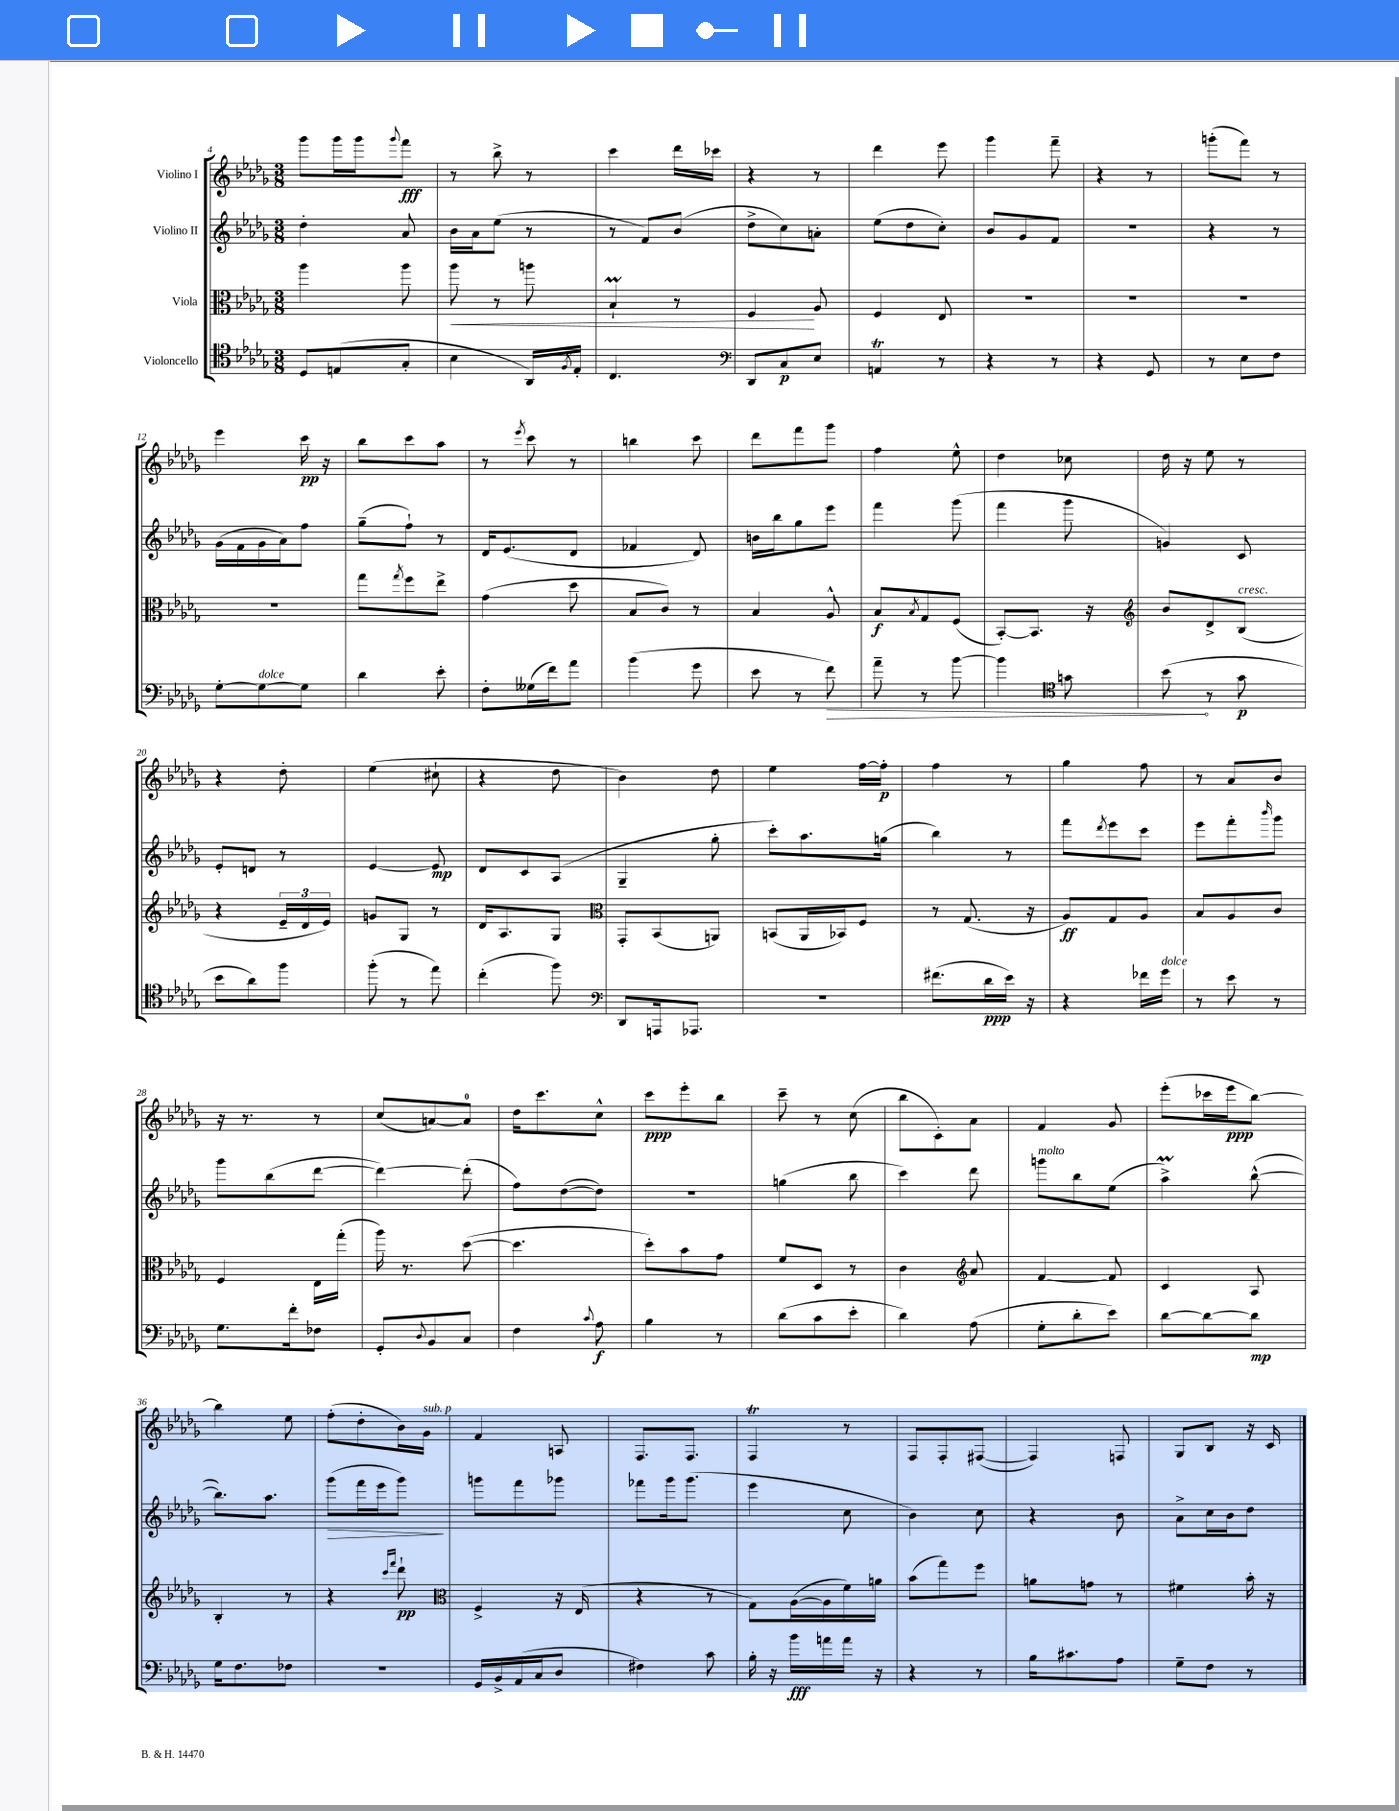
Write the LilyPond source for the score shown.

<<
\new StaffGroup <<
\new Staff = "s0" \with { instrumentName = "Violino I" } {
    \clef treble \key des \major \numericTimeSignature \time 3/8
    ges'''8 ges'''16 ges'''16 \appoggiatura { ges'''8 } f'''8\fff |
    r8 bes''8-> r8 |
    c'''4 des'''16 ces'''16 |
    r4 r8 |
    des'''4 ees'''8 |
    ges'''4 f'''8-- |
    r4 r8 |
    g'''8-.( f'''8) r8 |
    ees'''4 c'''16\pp r16 |
    bes''8 c'''8 aes''8 |
    r8 \acciaccatura { ees'''8 } c'''8 r8 |
    b''4 c'''8 |
    des'''8 f'''8 ges'''8 |
    f''4 ees''8-^ |
    des''4 ces''8 |
    des''16 r16 ees''8 r8 |
    r4 des''8-. |
    ees''4( cis''8-! |
    r4 des''8 |
    bes'4) des''8 |
    ees''4 f''16~ f''16-.\p |
    f''4 r8 |
    ges''4 f''8 |
    r8 aes'8 bes'8 |
    r16 r8. r8 |
    c''8( a'8~) a'8-0 |
    des''16 c'''8. c''8-^ |
    c'''8\ppp ees'''8-. bes''8 |
    c'''8-- r8 c''8( |
    bes''8 c'8-.) aes'8 |
    f'4 ges'8 |
    ees'''8-.( ces'''16 ees'''16\ppp bes''8~) |
    bes''4 ees''8 |
    f''8-.( des''8-. bes'16) ges'16^\markup { \italic "sub. p" } |
    f'4 a8 |
    f8. f8. |
    f4\trill r8 |
    f8 f8-. fis8~( |
    fis4) f8 |
    ges8 bes8 r16 c'16 \bar "|." |
}
\new Staff = "s1" \with { instrumentName = "Violino II" } {
    \clef treble \key des \major \numericTimeSignature \time 3/8
    des''4-. aes'8 |
    bes'16 aes'16 ees''8( r8 |
    r8 f'8) bes'8( |
    des''8-> c''8) a'8-. |
    ees''8( des''8 c''8-.) |
    bes'8 ges'8 f'8 |
    r4. |
    r4 r8 |
    ges'16( f'16 ges'16 aes'16) f''8 |
    ges''8--( f''8-!) r8 |
    des'16 ees'8.( des'8 |
    fes'4 des'8) |
    b'16 bes''16 ges''8 ees'''8 |
    f'''4 ges'''8( |
    f'''4 ges'''8 |
    g'4) c'8 |
    ees'8-. d'8 r8 |
    ees'4~ ees'8\mp |
    des'8 c'8 aes8( |
    ges4-- ges''8-. |
    c'''8-.) aes''8. g''16( |
    bes''4) r8 |
    f'''8 \acciaccatura { des'''8 } ees'''8 c'''8 |
    ees'''8 f'''8-. \grace { bes'''16 } ges'''8 |
    ges'''8 bes''8( des'''8~ |
    des'''4~) des'''8-.( |
    f''8) des''8~( des''8) |
    R4. |
    g''4( bes''8 |
    c'''4) des'''8 |
    g'''8^\markup { \italic "molto" } bes''8 ees''8( |
    aes''4->\prall) bes''8~-^( |
    bes''8.) aes''8. |
    ges'''8\>( f'''16 ees'''16 ges'''8\!) |
    g'''8 f'''8 ges'''8 |
    fes'''8 ges'''16 ges'''8.( |
    ees'''4 c''8 |
    bes'4) c''8 |
    r4 bes'8 |
    aes'8-> c''16 bes'16 des''8 \bar "|." |
}
\new Staff = "s2" \with { instrumentName = "Viola" } {
    \clef alto \key des \major \numericTimeSignature \time 3/8
    aes''4 aes''8 |
    aes''8\< r8 a''8 |
    bes4-!\prall r8 |
    f4\! aes8 |
    f4 ees8 |
    R4. |
    R4. |
    R4. |
    R4. |
    ges''8 \acciaccatura { ges''8 } f''8 ees''8-> |
    ges'4( des''8 |
    bes8 c'8) r8 |
    bes4 aes8-^ |
    bes8\f \acciaccatura { bes8 } ges8 f8( |
    bes,8~-.) bes,8. r16 |
    \clef treble bes'8 des'8-> bes8^\markup { \italic "cresc." }( |
    r4 \tuplet 3/2 { ees'16-- des'16 ees'16) } |
    g'8 ges8 r8 |
    des'16 aes8. ges8 |
    \clef alto ges,8-. bes,8( a,8) |
    b,8( aes,16 bes,16) f8 |
    r8 ges8.( r16 |
    aes8\ff) ges8 aes8 |
    bes8 aes8 c'8 |
    f4 ees16 ges''16-.( |
    aes''16) r8. des''8~( |
    des''4. |
    des''8-.) bes'8 ges'8 |
    f'8 des8 r8 |
    c'4 \clef treble aes'8 |
    f'4~ f'8 |
    c'4 aes8 |
    bes4-. r8 |
    r4 \grace { c'''16 f'''16 } des'''8-!\pp |
    \clef alto f4-> r16 ees16( |
    r4 r8 |
    ges8) aes16~( aes16 f'16) a'16 |
    bes'8( ges''8) f''8 |
    a'8 g'8 r8 |
    fis'4 bes'16-. r16 \bar "|." |
}
\new Staff = "s3" \with { instrumentName = "Violoncello" } {
    \clef tenor \key des \major \numericTimeSignature \time 3/8
    des8 e8( ges8-. |
    bes4 aes,16) \acciaccatura { f8 } ees16-. |
    c4. |
    \clef bass des,8 c8\p ees8 |
    a,4\trill r8 |
    r4 r8 |
    r4 ges,8 |
    r8 ees8 f8 |
    ges8~-. ges8~^\markup { \italic "dolce" } ges8 |
    des'4 ees'8-. |
    f8-. geses16( f'16) aes'8 |
    bes'4( ges'8 |
    ees'8 r8 \once \override Hairpin.circled-tip = ##t f'8\>) |
    aes'8-- r8 bes'8~ |
    bes'4 \clef tenor g'8 |
    bes'8\!( r8 ges'8\p |
    bes'8 aes'8) f''8 |
    f''8-.( r8 ees''8) |
    c''4-.( f''8) |
    \clef bass des,8 a,,16 aes,,8. |
    R4. |
    fis'8.( des'16\ppp ees'16) r16 |
    r4 fes'16 ges'16^\markup { \italic "dolce" } |
    r8 ees'8 r8 |
    ges8. f'16-. fes8 |
    ges,8-. \appoggiatura { des8 } bes,8 c8 |
    f4 \appoggiatura { c'8 } aes8\f |
    bes4 r8 |
    des'8( c'8 ees'8-. |
    des'4) aes8( |
    ges8-. des'8-. ees'8) |
    des'8~ des'8~ des'8\mp |
    ges16 f8. fes8 |
    R4. |
    ges,16 bes,16-> aes,16( c16 des8 |
    fis4) c'8 |
    bes16-. r16 bes'16\fff a'16 a'16 r16 |
    r4 r8 |
    bes16 cis'8. aes8 |
    ges8-- f8 r8 \bar "|." |
}
>>
>>
\layout { \context { \Score currentBarNumber = #4 } }
